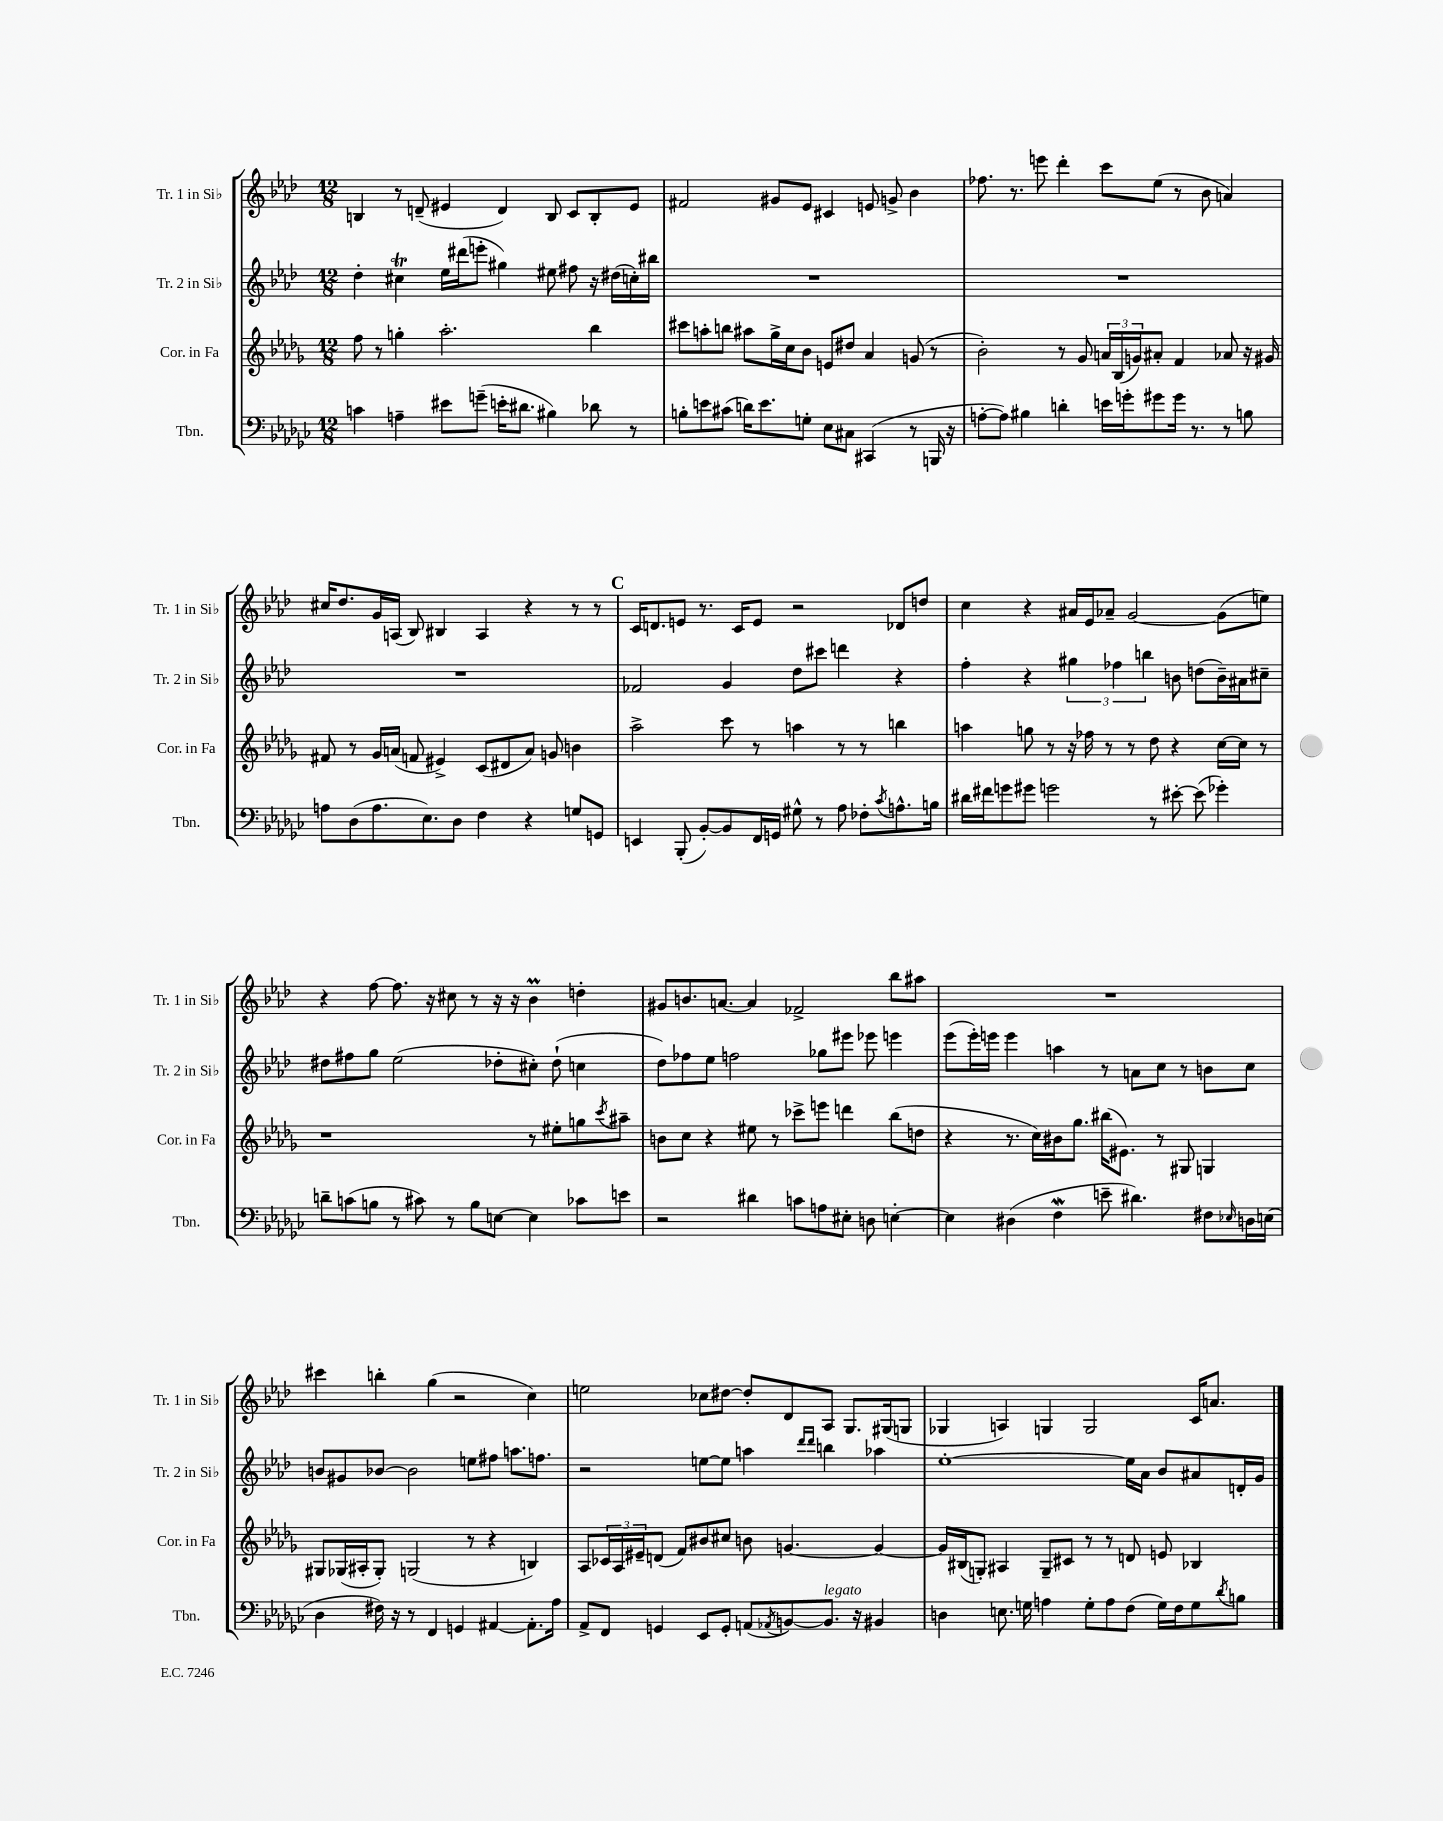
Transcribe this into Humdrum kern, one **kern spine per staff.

**kern	**kern	**kern	**kern
*staff4	*staff3	*staff2	*staff1
*clefF4	*clefG2	*clefG2	*clefG2
*k[b-e-a-d-g-c-]	*k[b-e-a-d-g-]	*k[b-e-a-d-]	*k[b-e-a-d-]
*M12/8	*M12/8	*M12/8	*M12/8
4c\	8ff\	4dd-'\	4B/
.	8r	.	.
4A~\	4gg'\	4cc#\	8r
.	.	.	(8d~/
8e#\L	2.aa-'\	16ee-\LL	4e#/
.	.	(16ddd#\J	.
(8g~\J	.	8eee'\J	.
16e'\LK	.	4gg#\)	4d/)
8.d#\J	.	.	.
4B#\)	.	8ee#\	8B/
.	.	8ff#\	8c/L
8d-\	4bb-\	16r	8B'/
.	.	(16dd#\LL	.
8r	.	16cc'\)	8e#/J
.	.	16bb#\JJ	.
=	=	=	=
8B'\L	8ccc#\L	1.r	2f#/
8e\	8aa'\	.	.
(8c#\J	8bb\J	.	.
16d\LK)	8aa#\L	.	.
8.e\	.	.	.
.	16gg-^\L	.	8g#/L
.	16cc\J	.	.
8G'\J	8b-\J	.	8e-/J
8E-\L	8e/L	.	4c#/
8C#\J	8dd#/J	.	.
(4CC#/	4a-/	.	8e/
.	.	.	8g^/
8r	(8g/	.	4b-\
16BBB/	8r	.	.
16r	.	.	.
=	=	=	=
[8A'\L	2b-'\)	1.r	8.ff-\
8A\]J)	.	.	.
.	.	.	8.r
4B#\	.	.	.
.	.	.	8eee\
4d'\	8r	.	4ddd-'\
.	8g-/	.	.
16e\LL	24a/LL	.	8ccc\L
.	(24B-/	.	.
16g'\J	.	.	.
.	24g/J)	.	.
8g#\	8a#'/J	.	(8ee-\J
16g#\Jk	4f/	.	8r
8.r	.	.	.
.	.	.	8b-\
8r	8a-/	.	4a/)
8B\	16r	.	.
.	16g#/	.	.
=	=	=	=
8A\L	8f#/	1.r	16cc#/LK
.	.	.	8.dd-/
(8D-\	8r	.	.
8.A\	16g-/LL	.	16g/L
.	(16a/JJ	.	(16A/JJ
.	8f/	.	8B-/)
8.E-\)	.	.	.
.	4e#^/)	.	4B#/
8D-\J	.	.	.
4F\	(8c/L	.	4A/
.	8d#/	.	.
4r	8a/J)	.	4r
.	8g/	.	.
8G/L	4b\	.	8r
8GG/J	.	.	8r
=	=	=	=
4EE/	2aa-^\	2f-/	16c/LK
.	.	.	8.d/
(8BBB-'/	.	.	8e/J
[8BB-'/L)	.	.	8.r
8BB-/]	8ccc\	4g/	.
.	.	.	16c/LK
16FF/L	8r	.	8e/J
16GG/JJ	.	.	.
8G#^^\	4aa\	8dd-\L	2r
8r	.	8ccc#\J	.
8A-\	8r	4ddd\	.
8F-'\L	8r	.	.
8qc-/	.	.	.
8.A^^\	4bb\	4r	8d-/L
.	.	.	8dd/J
16B\Jk	.	.	.
=	=	=	=
16d#\LL	4aa\	4ff'\	4cc\
16f#\J	.	.	.
8g\	.	.	.
8g#\J	8gg\	4r	4r
2g\	8r	.	.
.	16r	6gg#\	16a#/LL
.	16ff-\	.	16e-/J
.	8r	.	8a-~/J
.	.	6ff-\	.
.	8r	.	[2g/
.	.	6bb\	.
8r	8dd-\	.	.
[8e#'\	4r	8b\	.
(8e#\]	.	(8dd\L	.
4g-'\)	[16cc\LL	16b~\L)	(8g\]L
.	16cc\]JJ	16a#\J	.
.	8r	8cc#~\J	8ee\J)
=	=	=	=
8d~\L	1r	8dd#\L	4r
(8c\	.	8ff#\	.
8B\J	.	8gg\J	[8ff\
8r	.	(2ee-\	8.ff\]
8c#\)	.	.	.
.	.	.	16r
8r	.	.	8cc#\
8B\L	.	.	8r
[8E\J	.	8dd-'\L	16r
.	.	.	16r
4E\]	8r	8cc#'\J)	4b-\
.	8ee#'\L	(8dd-`\	.
8c-\L	8gg\	4cc\	4dd'\
.	8qccc/	.	.
8e\J	8aa#~\J	.	.
=	=	=	=
2r	8b\L	8dd-\L)	8g#/L
.	8cc\J	8ff-\	8.b/
.	4r	8ee-\J	.
.	.	.	[8.a/J
.	.	2ff\	.
4d#\	8ee#\	.	4a/]
.	8r	.	.
8c\L	8ccc-^\L	.	2f-^/
8A\	8eee\J	8gg-\L	.
8E#'\J	4ddd\	8eee#\J	.
8D\	.	8eee-\	.
[4E'\	(8bb-\L	4eee\	8bb-\L
.	8dd\J	.	8aa#\J
=	=	=	=
4E\]	4r	(8eee-\L	1.r
.	.	16eee-'\L)	.
.	.	16eee\JJ	.
(4D#\	8.r	4eee\	.
.	16cc\LL)	.	.
4F\	16b#\J	4aa\	.
.	8.gg-\J	.	.
8e~\	(16bb#\LK	8r	.
.	8.e#\J)	.	.
4.d#\)	.	8a\L	.
.	8r	8cc\J	.
.	8G#/	8r	.
8F#\L	4G/	8b\L	.
16qqE-/	.	.	.
16D\L	.	8cc\J	.
(16E\JJ	.	.	.
=	=	=	=
4D-\	8G#/L	8b/L	4ccc#\
.	(16G-/L	8g#/	.
.	16A#'/J	.	.
16F#\)	8G-'/J)	[8b-/J	4bb'\
16r	.	.	.
8r	(2G/	2b-\]	.
4FF/	.	.	(4gg\
4GG/	.	.	2r
.	8r	8ee\L	.
[4AA#/	4r	8ff#\J	.
.	.	8.aa\L	.
8.AA#'\]L	4B/)	.	4cc\)
.	.	8.ff\J	.
16A-\Jk	.	.	.
=	=	=	=
8AA-^/L	8A-/L	2r	2ee\
8FF/J	24c-/L	.	.
.	24A-/	.	.
.	24e#~/J	.	.
4GG/	(8d/J	.	.
.	8f/L)	.	.
8EE-/L	8b#/	[8ee\L	8cc-\L
8GG'/J	8cc#/J	8ee\]J	[8dd#\J
(8AA/L	8b\	4aa\	8dd#'/]L
8qAA-/	.	.	.
[8BB/)	[4.g/	.	8d-/
.	.	16qqddd-/LL	.
.	.	16qqddd-/JJ	.
8.BB/]J	.	4bb\	8A-/J
.	.	.	8.G/L
16r	.	.	.
4BB#/	4g/_	4aa-\	.
.	.	.	(16G#/k
.	.	.	8G/J
=	=	=	=
4D\	16g/]LL	[1ee-'	4G-/
.	(16B#/J	.	.
.	8G'/J)	.	.
8.E\	4A#/	.	4A/)
16G\	.	.	.
4A\	8G~/L	.	4G/
.	8c#/J	.	.
8G'\L	8r	.	2G/
8A\	8r	.	.
(8F\J	8d/	16ee-\]LL	.
.	.	16a-\JJ	.
16G\LL)	8e/	8b-/L	.
16F\J	.	.	.
8G\	4B-/	8a#/	16c/LK
.	.	.	8.a/J
8qd-/	.	.	.
8B\J	.	16d'/L	.
.	.	16g/JJ	.
==	==	==	==
*-	*-	*-	*-
